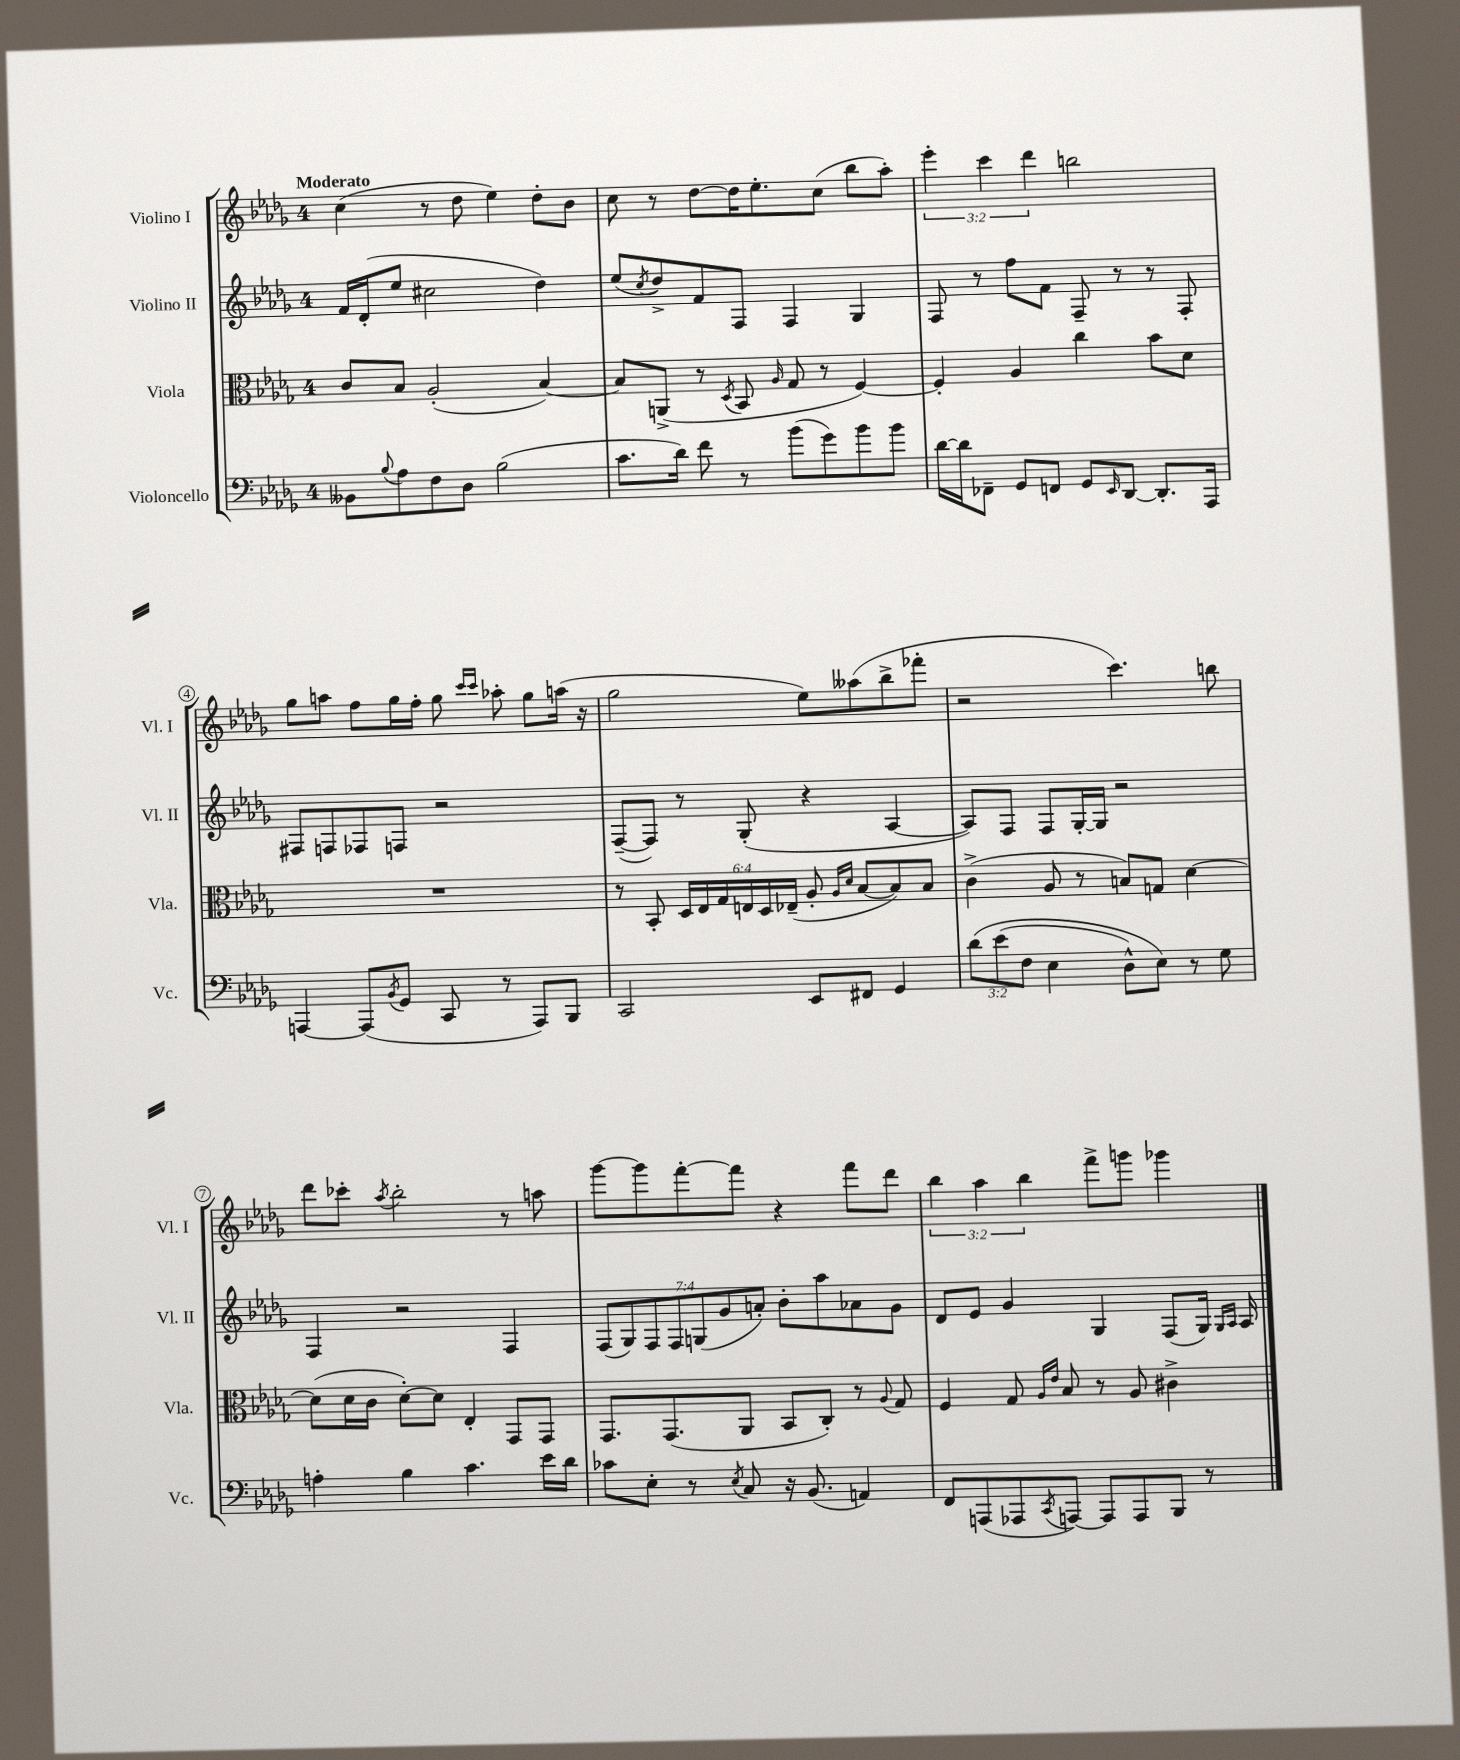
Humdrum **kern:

**kern	**kern	**kern	**kern
*staff4	*staff3	*staff2	*staff1
*clefF4	*clefC3	*clefG2	*clefG2
*k[b-e-a-d-g-]	*k[b-e-a-d-g-]	*k[b-e-a-d-g-]	*k[b-e-a-d-g-]
*M4/4	*M4/4	*M4/4	*M4/4
8BB--\L	8c/L	16f/LL	(4cc\
.	.	(16d-'/J	.
8qqB-/	.	.	.
8A-\	8B-/J	8ee-/J	.
8F\	(2A-'/	2cc#\	8r
8D-\J	.	.	8dd-\
(2B-\	.	.	4ee-\)
.	[4B-/)	4dd-\)	8dd-'\L
.	.	.	8b-\J
=	=	=	=
8.c\L	8B-/]L	(8ee-/L	8cc\
.	.	8qcc/	.
.	(8AA^/J	8dd-^/)	8r
16d-\Jk)	.	.	.
8f\	8r	8f/	[8dd-\L
.	8qD-/	.	.
8r	8BB-/	8F/J	16dd-\]K
.	.	.	8.ee-'\
.	16qqA-/	.	.
(8b-\L	8G-/	4F/	.
8g-\)	8r	.	(8cc\J
8b-\	[4F/)	4G-/	8bb-\L
8b-\J	.	.	8aa-'\J)
=	=	=	=
[16d-\LL	4F'/]	8F/	6eee-'\
16d-\]J	.	.	.
8FF-~\J	.	8r	.
.	.	.	6ccc\
8GG-/L	4A-/	8ff\L	.
.	.	.	6ddd-\
8FF/J	.	8f\J	.
8GG-/L	4cc\	8F~/	2bb\
16qqEE-/	.	.	.
[8DD-/J	.	8r	.
8.DD-'/]L	8b-\L	8r	.
.	8d-\J	8F'/	.
16AAA-/Jk	.	.	.
=	=	=	=
[4AAA/	1r	8F#/L	8gg-\L
.	.	8F/	8aa\J
(8AAA/]L	.	8F-/	8ff\L
8qBB-/	.	.	.
8GG-/J	.	8F/J	16gg-\L
.	.	.	16ff'\JJ
8CC/	.	2r	8gg-\
.	.	.	16qqccc/LL
.	.	.	16qqccc/JJ
8r	.	.	8aa-'\
8AAA/L)	.	.	8gg-\L
8BBB-/J	.	.	(16aa\Jk
.	.	.	16r
=	=	=	=
2CC/	8r	([8F~/L	2gg-\
.	8BB-'/	8F/]J)	.
.	24D-/LL	8r	.
.	24E-/	.	.
.	24G-/	.	.
.	24E/	(8G-'/	.
.	24D-/	.	.
.	(24E-~/JJ	.	.
8EE-/L	8A-'/	4r	8ee-\L)
.	16qqA-/LL	.	.
.	16qqd-/JJ	.	.
8FF#/J	[8B-/L	.	(8aa--\
4GG-/	8B-/])	[4A-/	8bb-^\
.	8B-/J	.	8fff-'\J
=	=	=	=
&(12d-\L	(4c^\	8A-/]L)	2r
(12e-\	.	.	.
.	.	8F/J	.
12F\J	.	.	.
4E-\	8A-/	8F/L	.
.	8r	[16G-'/L	.
.	.	16G-/]JJ	.
8D-^^\L)	8B/L)	2r	4.ccc\)
8E-\J&)	8G/J	.	.
8r	[4d-\	.	.
8G-\	.	.	8bb\
=	=	=	=
4A'\	(8d-\]L	4F/	8ddd-\L
.	16d-\L	.	8ccc-'\J
.	16c\JJ	.	.
.	.	.	8qaa-/
4B-\	[8d-'\L)	2r	2bb-'\
.	8d-\]J	.	.
4.c\	4E-'/	.	.
.	8GG-/L	4F/	8r
16e-\LL	8GG-/J	.	8aa\
16d-\JJ	.	.	.
=	=	=	=
8c-\L	8.GG-/L	(14F/L	[8ggg-\L
.	.	14G-/)	.
8E-'\J	.	.	8ggg-\]
.	.	14F/	.
.	(8.GG-/	.	.
.	.	14F/	.
8r	.	.	[8fff'\
.	.	(14G/	.
.	.	14g-/	.
8qE-/	.	.	.
8C/	8AA-/J	.	8fff\]J
.	.	14a'/J)	.
16r	8BB-/L	8b-'\L	4r
(8.BB-/	.	.	.
.	8C'/J)	8aa-\	.
4AA/)	8r	8a-\	8fff\L
.	8qqA-/	.	.
.	8G-/	8g-\J	8ddd-\J
=	=	=	=
8FF/L	4F/	8d-/L	6bb-\
(8AAA/	.	8e-/J	.
.	.	.	6aa-\
8AAA-/	8G-/	4g-/	.
.	.	.	6bb-\
.	16qqA-/LL	.	.
8qCC/	16qqe-/JJ	.	.
[8AAA/J)	8B-/	.	.
8AAA/]L	8r	4G-/	8fff^\L
8AAA/	8A-/	.	8ggg\J
8BBB-/J	4c#^\	(8F/L	4ggg-\
8r	.	16G-/Jk)	.
.	.	16qqG-/LL	.
.	.	16qqA-/JJ	.
.	.	16A-/	.
==	==	==	==
*-	*-	*-	*-
